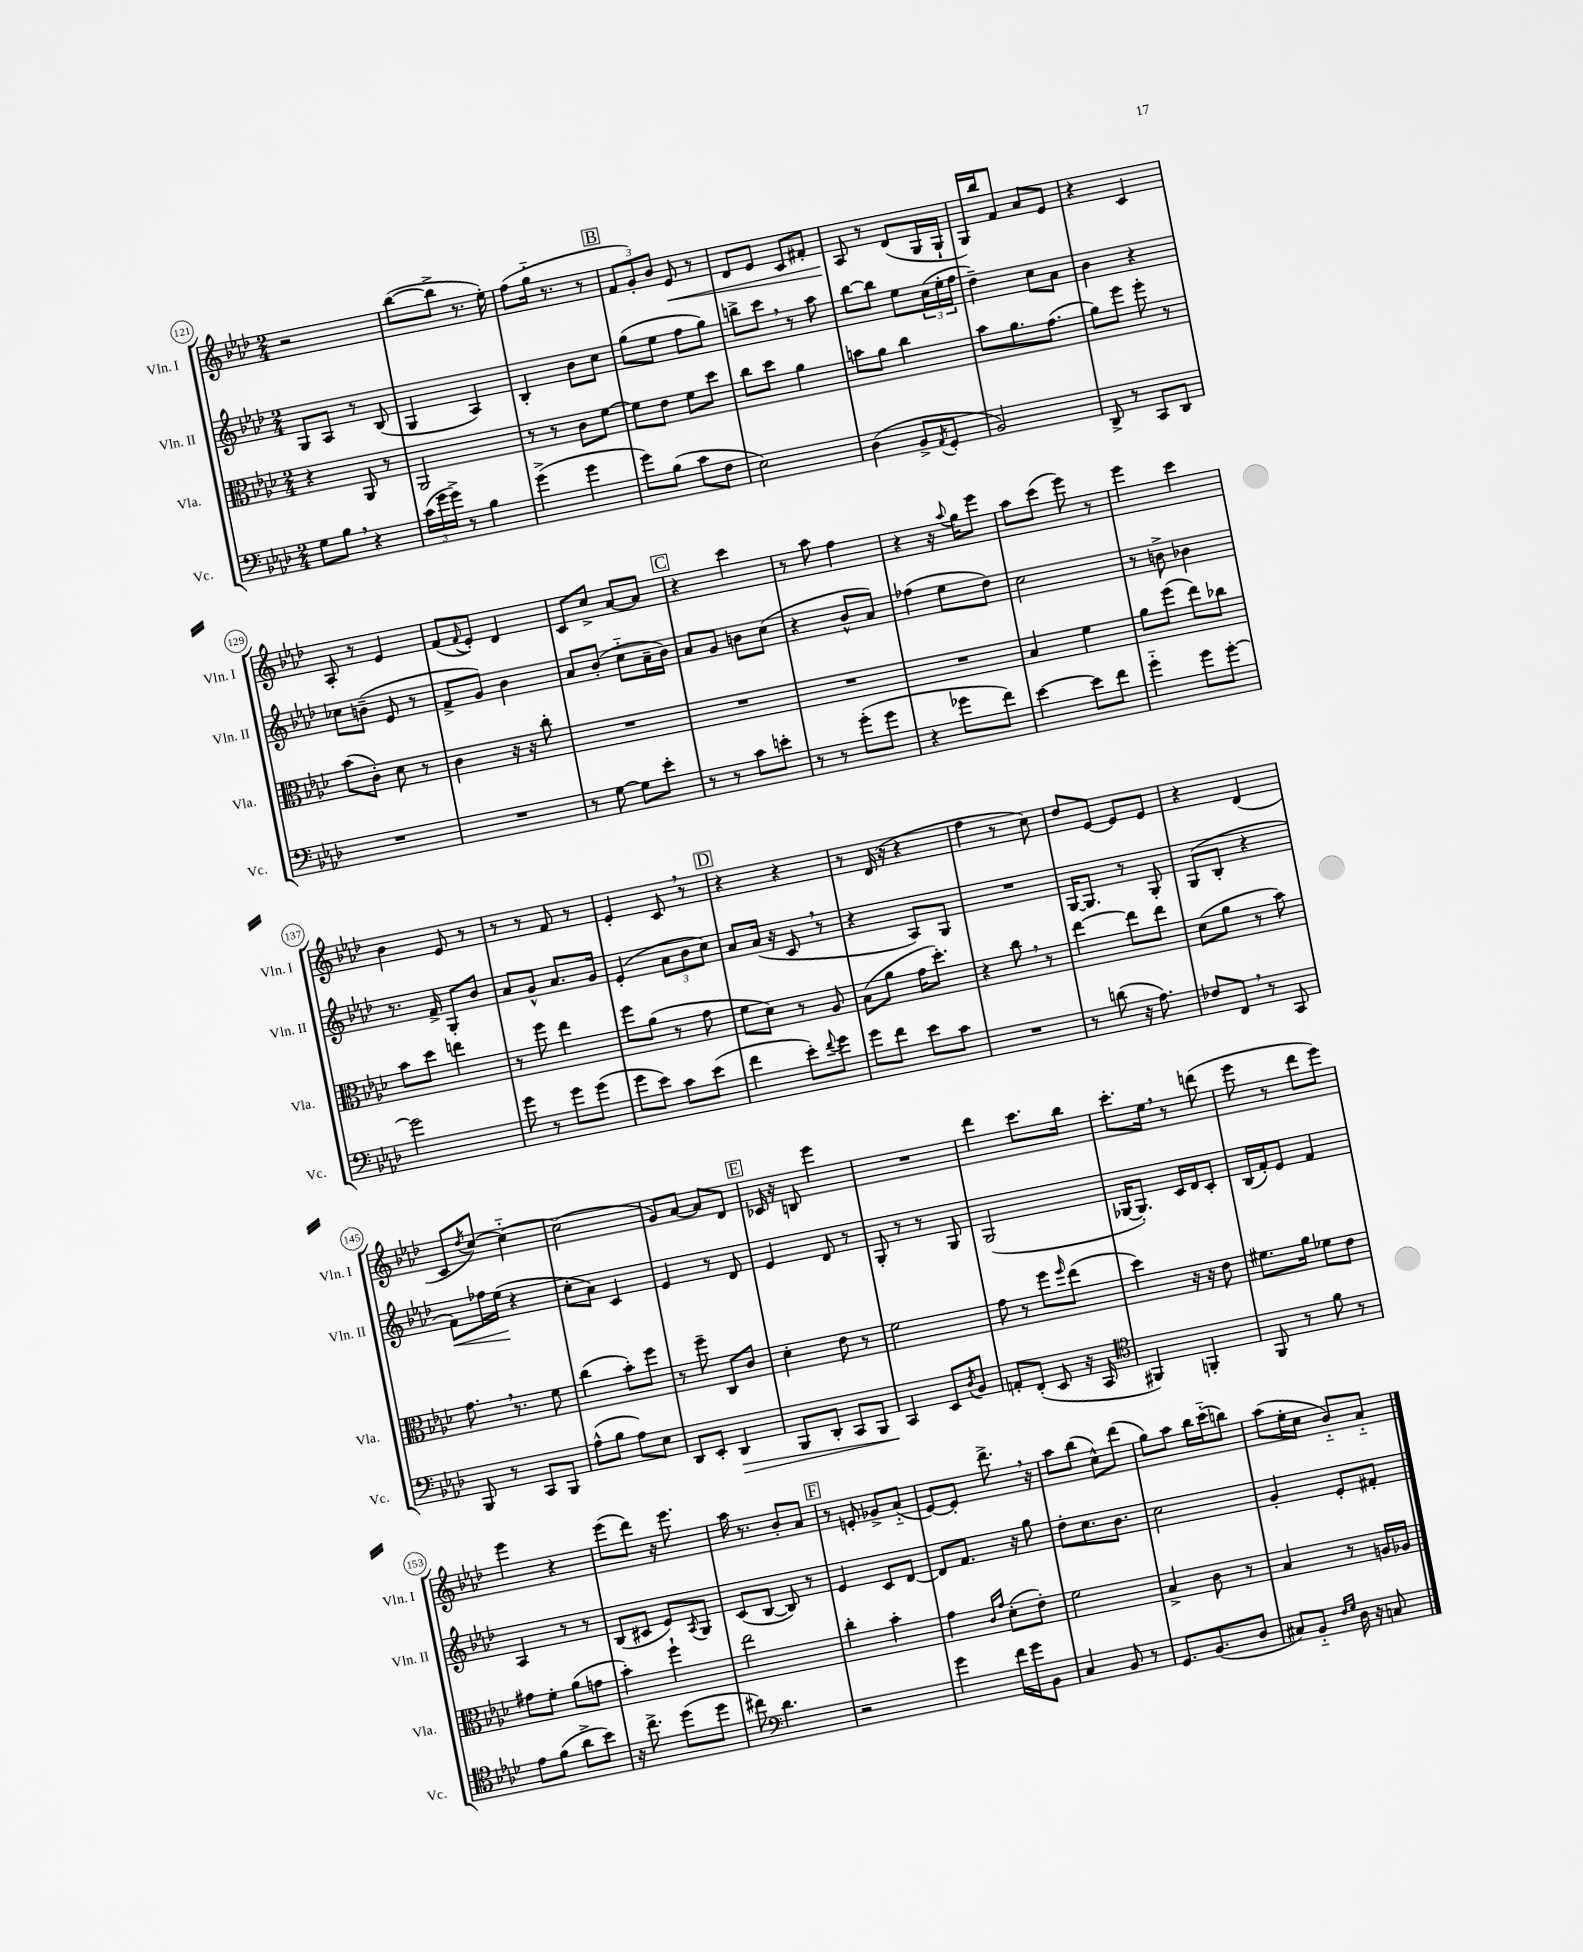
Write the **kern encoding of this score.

**kern	**kern	**kern	**kern
*staff4	*staff3	*staff2	*staff1
*clefF4	*clefC3	*clefG2	*clefG2
*k[b-e-a-d-]	*k[b-e-a-d-]	*k[b-e-a-d-]	*k[b-e-a-d-]
*M2/4	*M2/4	*M2/4	*M2/4
8G	4r	8G	2r
8B-	.	8A-	.
4r	8AA-	8r	.
.	8r	(8B-	.
=	=	=	=
(24c	2AA-	4G	([8bb-
24g	.	.	.
24g^)	.	.	.
8r	.	.	8bb-^]
4B-	.	4A-)	8.r
.	.	.	16ee-')
=	=	=	=
(4g^	8r	4B-'	(8ff
.	8r	.	16gg'~
.	.	.	8.r
4g	8c	8b-	.
.	[8f	8cc	8r
=	=	=	=
8g)	8f]	(8gg	12f
.	.	.	12g')
(8B-	8e-	8ee-	.
.	.	.	12b-
8c	8f	8ff	8e-
8F	8dd-	8gg)	8r
=	=	=	=
2E-)	8cc	8bb^	8d-
.	8dd-	8ccc	8e-
.	4a-	8r	8c
.	.	8aa-	8f#'
=	=	=	=
(4D-	8b	[8bb-	8A-
.	8a-	8bb-]	8r
8BB-^	4cc	8ee-	(8d-
8qAA-	.	.	.
8GG'	.	(24cc	16G
.	.	24ee-'	.
.	.	.	16G`
.	.	24ff	.
=	=	=	=
2BB-)	8b-	4dd-~)	16G)
.	.	.	16bb-
.	8.a-	.	8f
.	.	8cc	8a-
.	(8.g	.	.
.	.	8a-	8e-
=	=	=	=
8DD-^	8a-)	4b-	4r
8r	8ff	.	.
8CC	8ff'	4r	4c
8DD-	8r	.	.
=	=	=	=
2r	(8b-	8cc-	8A-'
.	8c')	(8b~	8r
.	8d-	8e-	4e-
.	8r	8r	.
=	=	=	=
2r	4c	8f^	(8f
.	.	.	8qqf
.	.	8g)	8e-')
.	16r	4b-	4d-
.	16r	.	.
.	8cc'	.	.
=	=	=	=
8r	2r	8a-	8c
[8G	.	(8b-'	8cc^
8G]	.	8cc'~	[8a-
8e-'	.	16a-~	8a-]
.	.	16b-)	.
=	=	=	=
8r	2r	8a-	4r
8r	.	8g	.
8c	.	8b	4ccc
8e'	.	(8cc	.
=	=	=	=
8r	2r	4r	8r
8r	.	.	8aa-
(8g'	.	8b-^^	4ff
8g	.	8a-)	.
=	=	=	=
4r	2r	(4ff-	4r
8g-	.	8ee-	16r
.	.	.	8qqaa-
.	.	.	16gg
8f)	.	8dd-)	8eee-
=	=	=	=
[4e-	4B-	2cc	8aa-
.	.	.	(8ccc
8e-]	4f	.	8eee-)
8f	.	.	8r
=	=	=	=
4g'~	8a-	8r	4eee-
.	(8ff	8b^	.
8g	8ee-)	4b-	4ccc
[8g'	8cc-	.	.
=	=	=	=
2g]	8b-	8.r	4b-
.	8dd-	.	.
.	.	16f^	.
.	4ee	8G'	8e-
.	.	8b-	8r
=	=	=	=
8g	8r	8a-	8r
8r	8ff	8g^^	8r
8g	4ee-	8.a-	8f
(8g	.	.	8r
.	.	16g	.
=	=	=	=
8g	8ff	(4e-'	4e-'
8e-)	(8a-	.	.
8c	8r	12a-	8c
.	.	12b-	.
(8e-	8g	.	8r
.	.	12cc)	.
=	=	=	=
4f	8f	8a-	4r
.	8d-)	(16a-	.
.	.	16r	.
8e-')	8r	8c	4r
8qqf	.	.	.
8g	8A-	8r	.
=	=	=	=
8g	(8B-	4r	8r
8f	8a-	.	(16d-
.	.	.	16r
8e-	16g	8A-)	4r
.	8.dd-')	.	.
8c	.	8G	.
=	=	=	=
2r	4r	2r	4ff
.	8cc	.	8r
.	8r	.	8cc)
=	=	=	=
8r	[4ee-	[16G	8dd-
.	.	8.G]	.
(8d	.	.	[8e-
16r	8ee-]	8r	8e-]
8.A-)	.	.	.
.	8ee-	8G'	8e-
=	=	=	=
8F-	(8d-	(8G	4r
8FF	8a-	8B-'	.
8r	8r	4r	(4d-
8CC	8b-)	.	.
=	=	=	=
8BBB-	8.g	8f)	8c
.	.	.	8qdd-
8r	.	16ff-	[8cc)
.	8.r	(16ee-	.
8CC	.	4r	4cc'~_
8BBB-	8f	.	.
=	=	=	=
(8A-^^	(4cc	8cc'	(2cc]
8B-	.	8a-)	.
8A-)	8b-')	4c	.
8E-	8ff	.	.
=	=	=	=
8DD-	8r	4e-	8g)
8EE-'	8ff~	.	[8a-
4DD-	8C	8r	8a-]
.	8c	8d-	8d-
=	=	=	=
8BBB-	4d-'	4e-	16c-
.	.	.	16r
8DD-'	.	.	8B
8CC	8e-	8d-	4eee-
8BBB-	8r	8r	.
=	=	=	=
4CC	2f	8G'	2r
.	.	8r	.
8EE-	.	8r	.
8qD-	.	.	.
8BB-	.	8G	.
=	=	=	=
8AA'	8g	(2G	4ddd-
(8FF'	8r	.	.
8EE-	8ff	.	8.ccc
.	16qqff	.	.
16r	(8ee-	.	.
16CC	.	.	16bb-
=	=	=	=
*clefC4	*	*	*
4FF#)	4dd-)	[16G-	8.ccc'
.	.	8.G-'])	.
.	.	.	16ee-
4FF'	16r	16c	8r
.	16r	16d-	.
.	8e-	8c'	(8ddd
=	=	=	=
8FF	8.f#	(16B-	8eee-
.	.	16f')	.
8r	.	8e-	8r
.	16a-	.	.
8f	8f-	4f	8ddd-
8r	8e-	.	8eee-)
=	=	=	=
8e-	8g#	4A-	4eee-
(8f	8f'	.	.
8a-^	(8a-	8r	4r
8b-)	8g	8r	.
=	=	=	=
16r	4b-')	(8B-	(8eee-
8.cc^	.	.	.
.	.	8c#	8ddd-)
(8dd-	4ff`	8e-)	16r
.	.	.	8.eee-
.	.	8qA-	.
8dd-	.	8G	.
=	=	=	=
8cc#)	2ee-	(8c	16aa-
.	.	.	8.r
*clefF4	*	*	*
4.d-	.	[8B-	.
.	.	8B-])	8b-'
.	.	8r	8a-
=	=	=	=
2r	4cc'	4e-	8r
.	.	.	8e'
.	4b-'	8c	8g-^
.	.	[8d-	(8a-'~
=	=	=	=
4g	4g	8d-]	[8e-)
.	.	8.f	8e-']
.	16qqc	.	.
.	16qqg	.	.
16f	(8d-'	.	8.ddd-^
16g	.	16r	.
8BB-	8e-')	8gg	.
.	.	.	16r
=	=	=	=
4C	2f	8dd-'	8aa-
.	.	8.cc	(8bb-
8BB-	.	.	8cc^^)
.	.	8.b-	.
8r	.	.	(8ddd-
=	=	=	=
8.GG	4B-^	2cc	8gg)
.	.	.	8aa-
(8.BB-	.	.	.
.	8c	.	16bb-
.	.	.	(16ccc'~
8D-	8r	.	8bb)
=	=	=	=
8C#)	4B-	4g'	(8aa-
8BB-'~	.	.	16ee-'
.	.	.	16cc
16qqF	.	.	.
16qqG	.	.	.
16D-	8r	8e-'	8b-'~)
16r	.	.	.
8C	16A	8f#'	8a-'~
.	16A-	.	.
==	==	==	==
*-	*-	*-	*-
